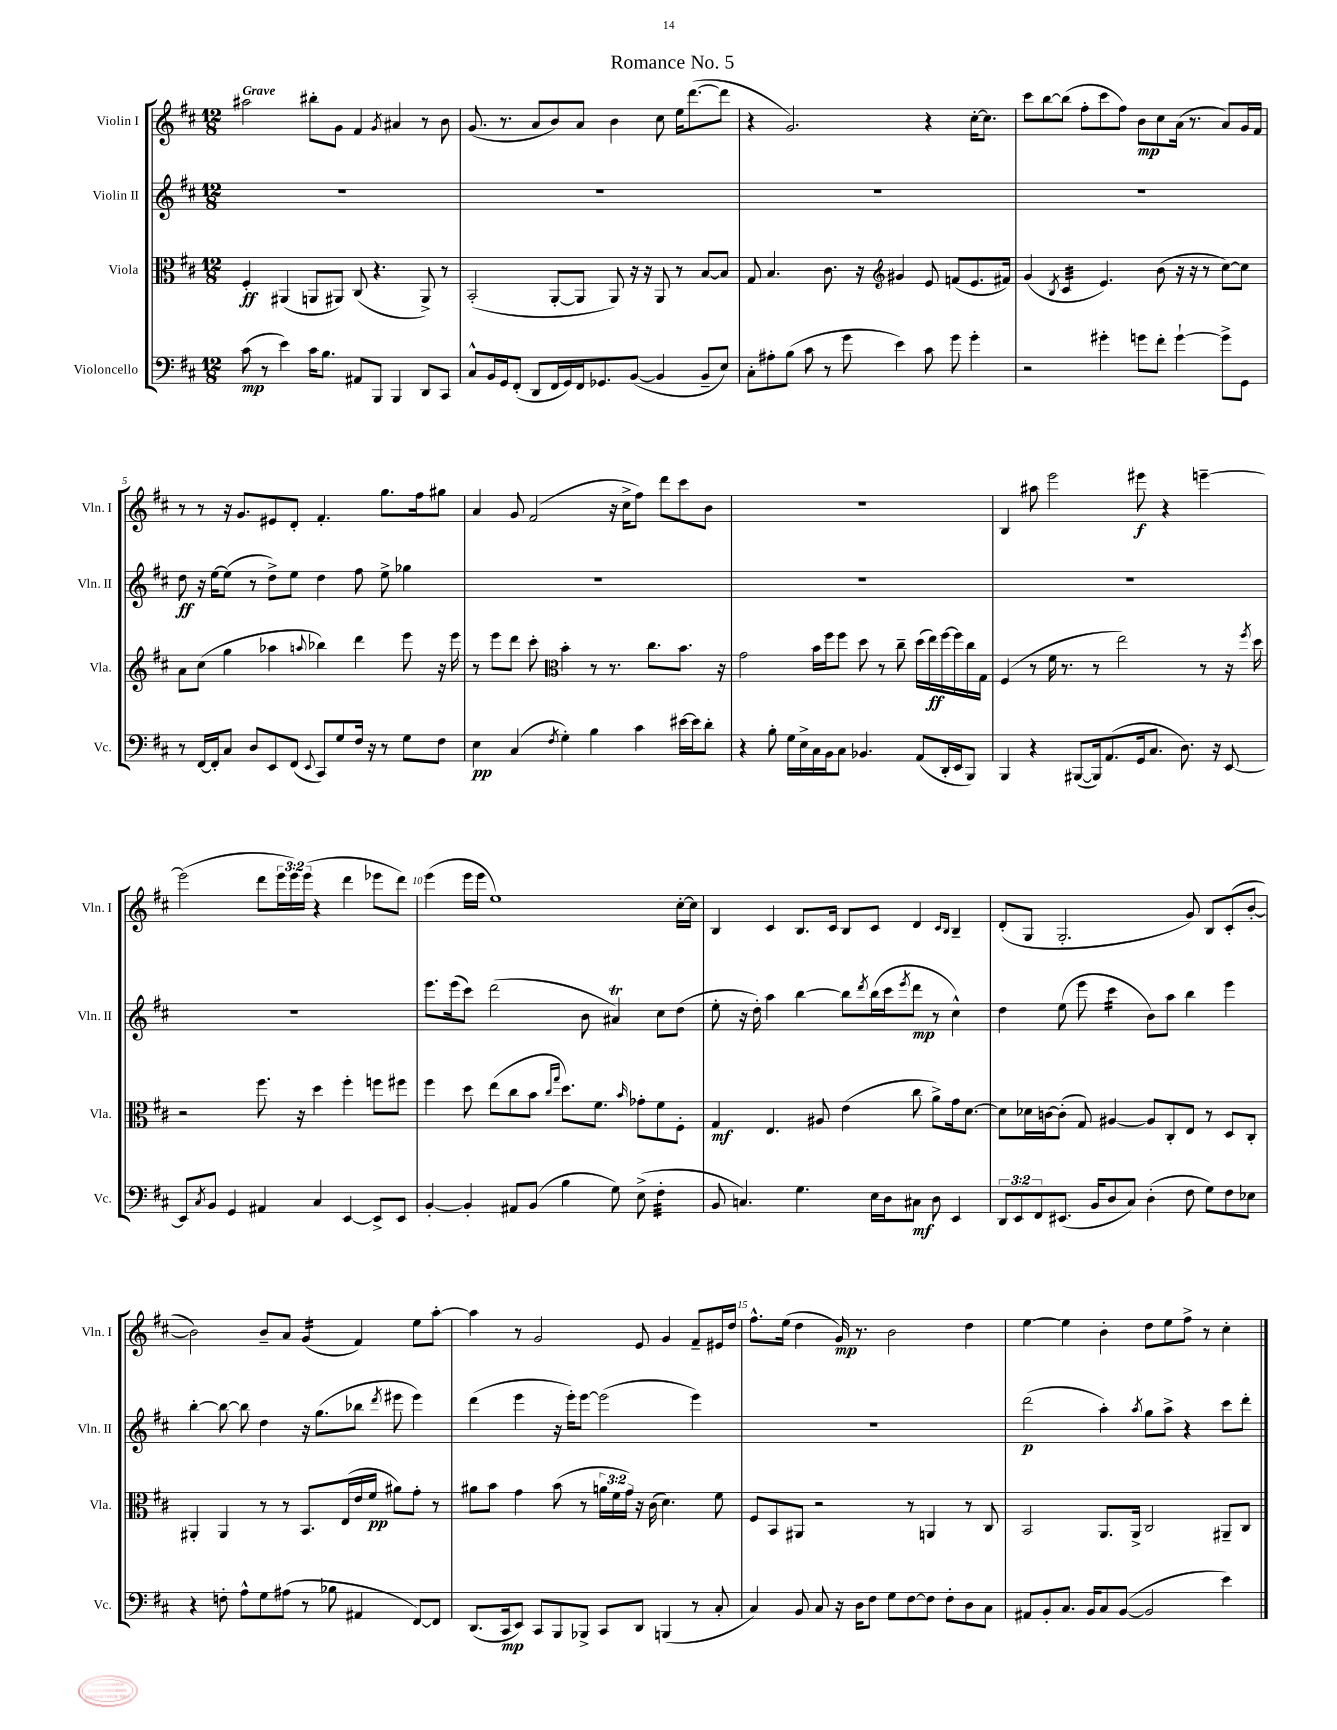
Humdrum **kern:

**kern	**kern	**kern	**kern
*staff4	*staff3	*staff2	*staff1
*clefF4	*clefC3	*clefG2	*clefG2
*k[f#c#]	*k[f#c#]	*k[f#c#]	*k[f#c#]
*M12/8	*M12/8	*M12/8	*M12/8
(8c#	4F#'	1.r	2aa#
8r	.	.	.
4e)	(4AA#	.	.
16c#	8AA	.	8bb#'
8.B	.	.	.
.	8AA#)	.	8g
8AA#	(8C#	.	4f#
8BBB	4.r	.	.
.	.	.	8qg
4BBB	.	.	4a#
8DD	8AA#^)	.	8r
8CC#	8r	.	8b
=	=	=	=
8C#^^	(2BB'	1.r	(8.g
16BB	.	.	.
16GG	.	.	8.r
(8FF#'	.	.	.
8DD	.	.	8a
16FF#	[8AA'	.	8b)
16GG)	.	.	.
16FF#	8AA]	.	8a
8.GG-	.	.	.
.	8AA)	.	4b
([8BB	16r	.	.
.	16r	.	.
4BB]	8AA	.	8cc#
.	8r	.	16ee
.	.	.	([8.ddd
8BB~	[8B	.	.
8E)	8B]	.	8ddd]
=	=	=	=
8C#'	8G	1.r	4r
8A#'	4.B	.	.
(8B	.	.	2.g)
8c#	.	.	.
8r	8.c#	.	.
8g	.	.	.
.	16r	.	.
*	*clefG2	*	*
4e)	4g#	.	.
8c#	8e	.	4r
8g	(8f	.	.
4g'	8.e	.	[16cc#'
.	.	.	8.cc#]
.	16f#)	.	.
=	=	=	=
2r	(4g	1.r	8ccc#
.	.	.	[8bb
.	8qB	.	.
.	4c#	.	(8bb]
.	.	.	8ff#'
4g#'	4.e)	.	8ccc#
.	.	.	8ff#)
8g	.	.	8b
8f#'	(8b	.	8cc#
[4g`	16r	.	(16a
.	16r	.	8.r
.	8r	.	.
8g^]	[8cc#)	.	8a)
8GG	8cc#]	.	16g
.	.	.	16f#
=	=	=	=
8r	8a	8dd	8r
[16FF#	(8cc#	16r	8r
16FF#']	.	[16ee	.
8C#	4gg	(8ee]	16r
.	.	.	8.g
8D	.	8r	.
8EE	4aa-	8dd^)	8e#
(8FF#	.	8ee	8d'
8qqEE	8qqaa	.	.
8CC#)	4bb-)	4dd	4.f#'
8G	.	.	.
16F#	4ddd	8ff#	.
16r	.	.	.
8r	.	8ee^	8.gg
8G	8eee	4gg-	.
.	.	.	16ff#
8F#	16r	.	8gg#
.	16eee	.	.
=	=	=	=
4E	8r	1.r	4a
.	8eee	.	.
(4C#	8ddd	.	8g
.	8ccc#'	.	(2f#
*	*clefC3	*	*
8qF#	.	.	.
4G')	4b'	.	.
4B	8r	.	.
.	8.r	.	16r
.	.	.	16cc#^
4c#	.	.	8ff#)
.	8.cc#	.	.
.	.	.	8ddd
[16e#	8.b	.	8ccc#
16e#]	.	.	.
8d'	.	.	8b
.	16r	.	.
=	=	=	=
4r	2g	1.r	1.r
8B'	.	.	.
16G	.	.	.
16E^	.	.	.
16C#	16b	.	.
16BB	16ff#	.	.
8C#	8ff#	.	.
4.BB-	8dd	.	.
.	8r	.	.
.	8cc#~	.	.
(8AA	(16dd	.	.
.	16ee)	.	.
16DD'	[16ff#	.	.
16EE	16ff#]	.	.
8BBB)	16cc#	.	.
.	16G	.	.
=	=	=	=
4BBB	(4F#	1.r	4B
4r	8r	.	8aa#
.	16f#	.	2eee
.	8.r	.	.
([8BBB#	.	.	.
16BBB#])	8r	.	.
(8.AA	.	.	.
.	2ee)	.	.
16GG	.	.	8eee#
8.C#	.	.	.
.	.	.	4r
8.D)	.	.	.
.	8r	.	[4eee~
16r	.	.	.
[8EE	16r	.	.
.	8qff#	.	.
.	16dd	.	.
=	=	=	=
8EE]	2r	1.r	(2eee]
8qC#	.	.	.
8BB	.	.	.
4GG	.	.	.
4AA#	8.ff#	.	8ddd
.	.	.	24eee
.	.	.	24eee)
.	16r	.	.
.	.	.	(24eee
4C#	4dd	.	4r
[4EE	4ff#'	.	4ddd
8EE^]	8ff	.	8eee-
8EE	8ff#	.	8ddd)
=	=	=	=
[4BB'	4ff#	8.eee	(4eee
.	.	(16eee	.
4BB']	8dd	8ccc#)	16eee
.	.	.	16eee
.	(8ee	(2ddd	1ee)
8AA#	8cc#	.	.
(8BB	8b	.	.
.	16qqcc#	.	.
.	16qqgg	.	.
4B	8.dd)	.	.
.	.	8b	.
.	8.f#	.	.
8G)	.	4a#)	.
.	16qqb	.	.
(8E^	8g-'	.	.
4F#'	8f#	8cc#	.
.	8F#'	(8dd	[16cc#'
.	.	.	16cc#]
=	=	=	=
8BB	4G	8ee'	4B
4.C)	.	16r	.
.	.	16dd')	.
.	4.E	4aa	4c#
4.G	.	[4bb	8.B
.	8A#	.	.
.	.	.	16c#
.	(4e	8bb]	8B
.	.	8qddd	.
16E	.	(16bb	8c#
16D	.	16ccc#	.
.	.	8qeee	.
8C#	8cc#	8ddd	4d
8D	8a^)	8r	.
.	.	.	16qqc#
.	.	.	16qqB
4EE	16g	4cc#^^)	4B~
.	[8.d	.	.
=	=	=	=
12DD	8d]	4dd	(8d'
12EE	.	.	.
.	16d-	.	8G
12FF#	.	.	.
.	[16c	.	.
(8.EE#	(8c']	(8ee	2.G'
.	8G)	8eee	.
16BB	.	.	.
8D	[4A#	4ccc#	.
8C#)	.	.	.
(4D'	8A#]	8b)	.
.	8C#'	8aa	.
8F#	8E	4bb	8g)
8G)	8r	.	8B
8F#	8D	4eee	(8c#'
8E-	8C#'	.	[8b'
=	=	=	=
4r	4AA#'	[4bb'	2b])
8F'	4AA#	8bb_	.
8A^^	.	8bb]	.
8G	8r	4dd	8b~
(8A#	8r	.	8a
8r	8.BB	16r	(4g
.	.	(8.gg	.
8B-	.	.	.
.	(16E	.	.
4AA#	16e	8bb-	4f#)
.	16f#	.	.
.	.	8qddd	.
.	8a#)	8eee#	.
[8FF#)	8g'	4eee#)	8ee
8FF#]	8r	.	[8aa'
=	=	=	=
(8.DD	8a#	(4ddd	4aa]
.	8b	.	.
16CC#	.	.	.
8EE)	4g	4eee	8r
8CC#	.	.	2g
8BBB	(8b	16r	.
.	.	16eee')	.
8BBB-^	8r	[8eee	.
8CC#	24a	(2eee]	.
.	24f#	.	.
.	24g)	.	.
8DD	16r	.	8e
.	(16c#	.	.
(4BBB	4.d)	.	4g
8r	.	4eee)	8f#~
8C#'	8f#	.	16e#
.	.	.	16dd
=	=	=	=
4C#)	8F#	1.r	8.ff#^^
.	8BB	.	.
.	.	.	(16ee
8BB	8AA#	.	4dd
8C#	2r	.	.
16r	.	.	16g)
16D	.	.	8.r
8F#	.	.	.
8G	.	.	2b
[8F#	8r	.	.
8F#]	4AA	.	.
8F#'	.	.	.
8D	8r	.	4dd
8C#	8C#	.	.
=	=	=	=
8AA#	2BB	(2ddd	[4ee
8BB'	.	.	.
8.C#	.	.	4ee]
16BB	.	.	.
8C#	8.AA	4aa')	4b'
([8BB	.	.	.
.	16AA^	.	.
.	.	8qaa	.
2BB]	2C#	8gg	8dd
.	.	8aa^	8ee
.	.	4r	8ff#^
.	.	.	8r
4e)	8AA#~	8ccc#	4cc#'
.	8C#	8ddd'	.
==	==	==	==
*-	*-	*-	*-
